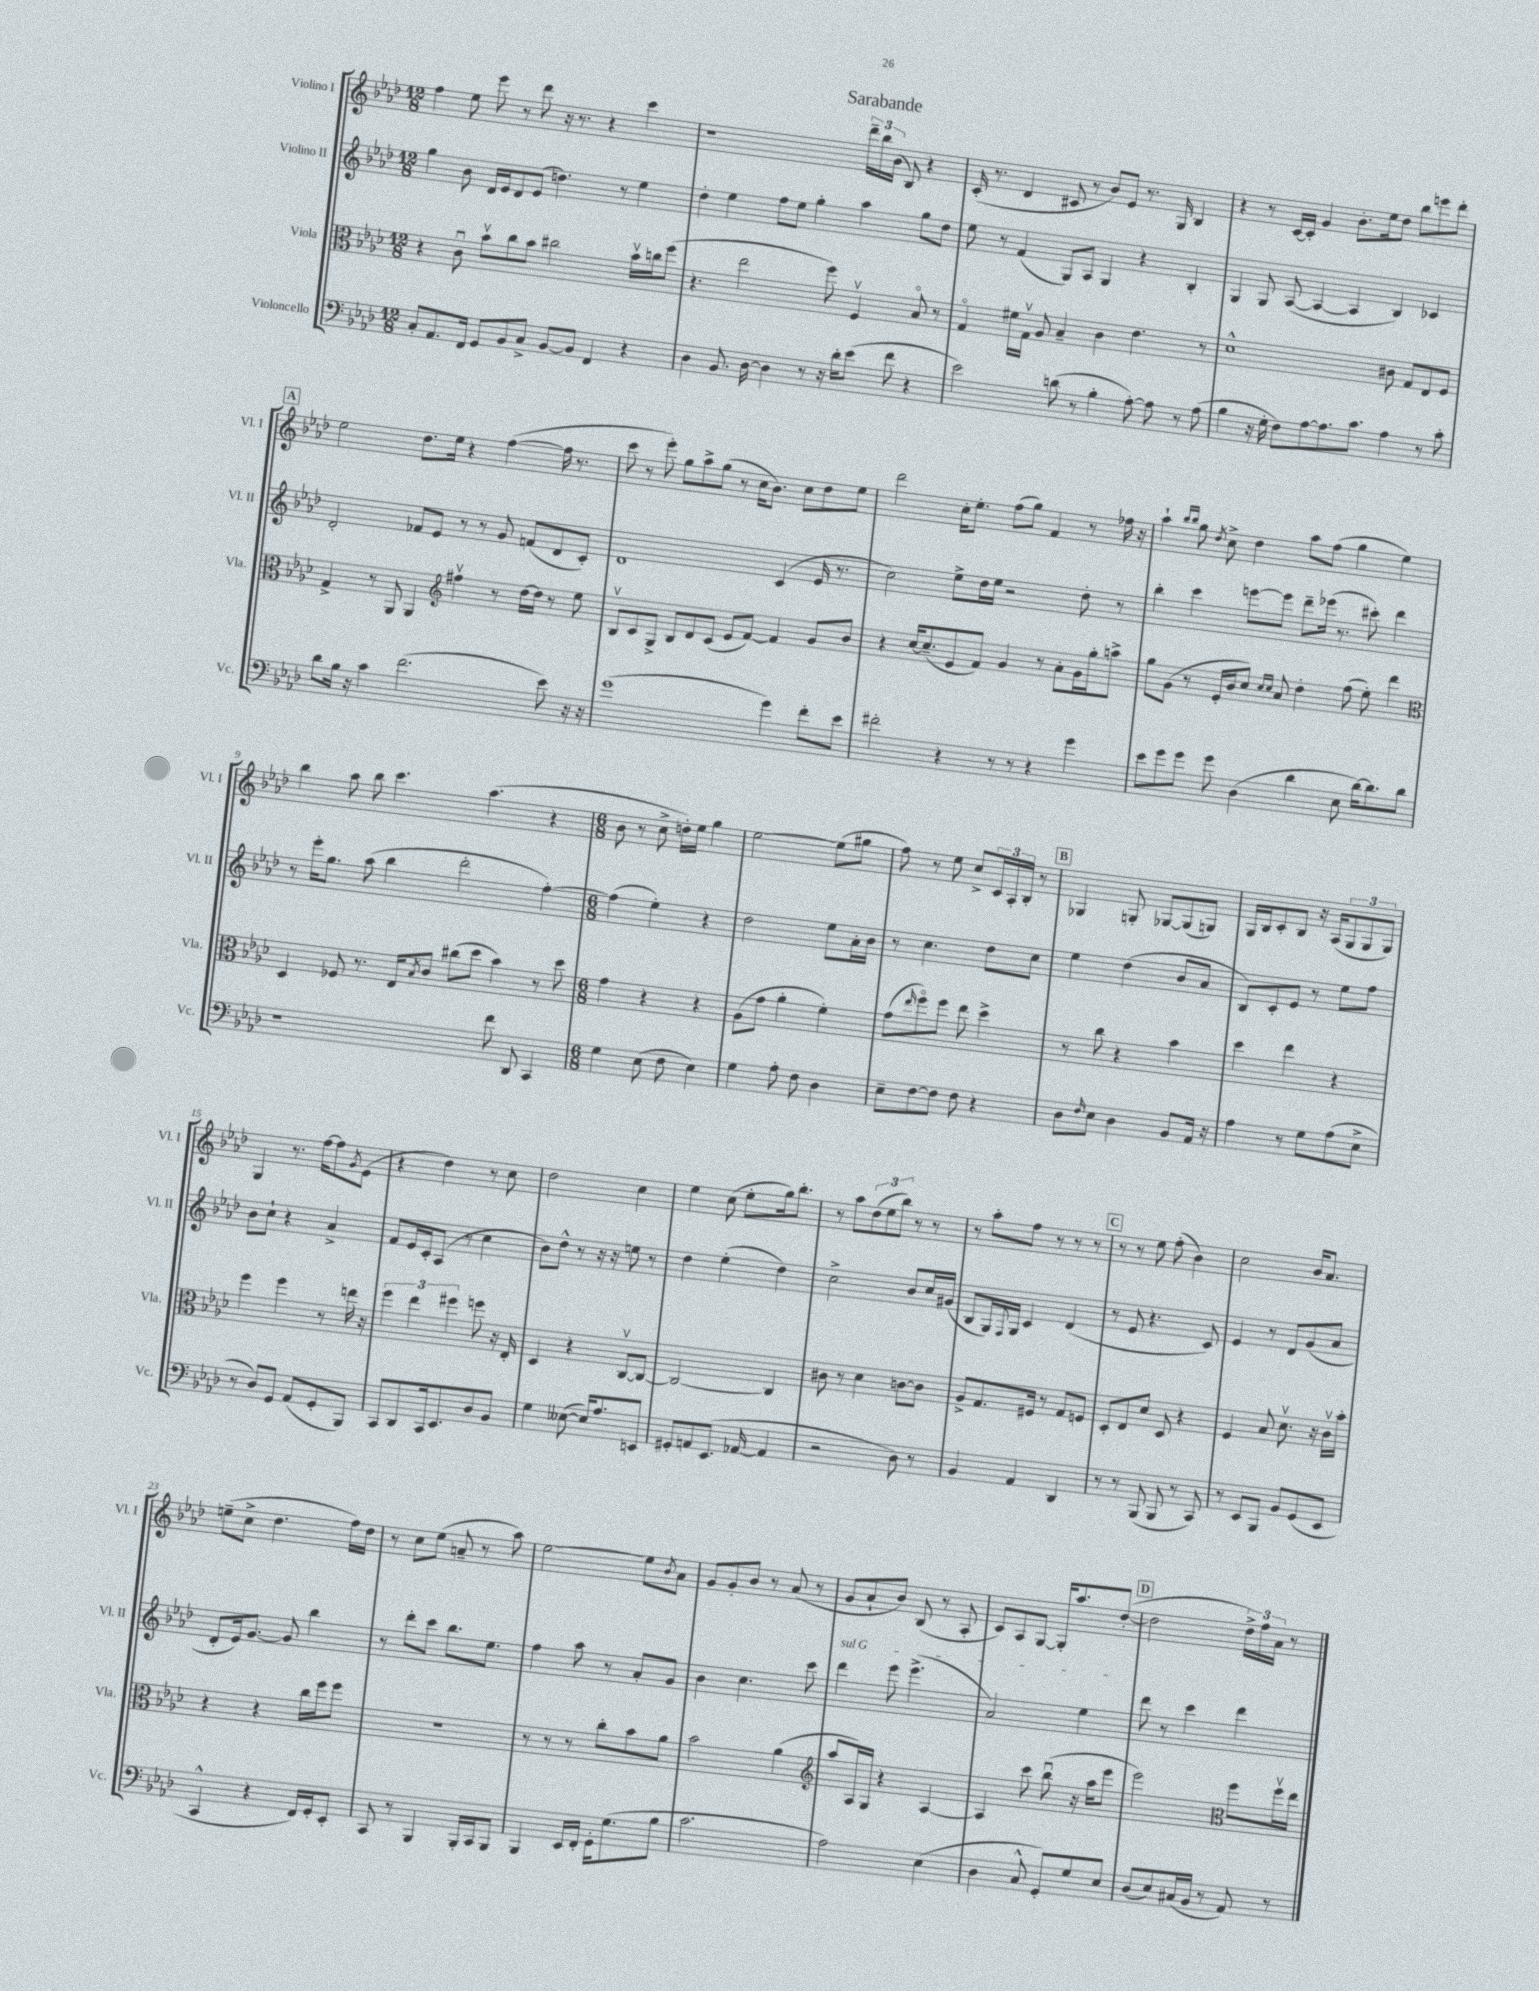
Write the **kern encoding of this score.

**kern	**kern	**kern	**kern
*staff4	*staff3	*staff2	*staff1
*clefF4	*clefC3	*clefG2	*clefG2
*k[b-e-a-d-]	*k[b-e-a-d-]	*k[b-e-a-d-]	*k[b-e-a-d-]
*M12/8	*M12/8	*M12/8	*M12/8
8C'	4r	4gg	4ff
8.AA-	.	.	.
.	8cu	8b-	8ee-
16FF	.	.	.
8GG	8b-v	16d-	8eee-
.	.	16e-	.
8BB-	8cc	8d-	8r
8C^	8b-	(8e-	8ddd-
[8BB-	2cc#	4.dd)	16r
.	.	.	8.r
8BB-]	.	.	.
4FF	.	.	4r
.	.	8r	.
4r	16b-v	4ee-	4ccc
.	16cc	.	.
.	(8ff	.	.
=	=	=	=
4D-	4.r	4dd-'	1r
8.BB-	.	4ee-	.
.	2ee-	.	.
[16D-	.	.	.
4D-]	.	8ff	.
.	.	8ee-	.
8r	.	4gg'	.
16r	8ff)	.	.
16d-'	.	.	.
(8e-	4Fv	4aa-	24ddd-~
.	.	.	24bb-
.	.	.	(24b-
8f	.	.	8B-)
4r	8B-o	8gg	4r
.	8r	8dd-	.
=	=	=	=
2e-)	4Go	8ee-	(16c'
.	.	.	8.r
.	.	8r	.
.	16f#	(4f	4d-
.	16Gv	.	.
.	8A-	.	.
(8d	4B-~	8G)	8c#
8r	.	8A-	8r
4B-'	4c	4G	8b-)
.	.	.	8e-
[8A-')	4.e-	4r	8.r
8A-]	.	.	.
.	.	.	16G
8r	.	4B-'	4B-
(8A-	8r	.	.
=	=	=	=
4B-	1d-^^	4G	4r
16r	.	8G	8r
16G'	.	.	.
8F)	.	([8A-	[16c
.	.	.	16c']
[8A-	.	4A-_	4g
8.A-]	.	.	.
.	.	4A-]	8.b-'
8.c	.	.	.
.	.	.	16ee-
4A-	8c#	4B-)	8dd-
.	8G	.	8bb-
8r	8E-	4c-	8eee
8c'	8F	.	8ddd-'
=	=	=	=
8d-	4G^	2d-'	2ee-
16B-	.	.	.
16r	.	.	.
4c	8r	.	.
.	8AA-	.	.
(2.f	4AA-	8f-	8.dd-
.	.	8e-	.
.	.	.	16ee-
*	*clefG2	*	*
.	4ff#v	8r	4r
.	.	8r	.
.	8r	8g	([4ff
.	[16dd-	(8f	.
.	16dd-]	.	.
8e-)	8r	8d-	16ff]
.	.	.	8.r
16r	8ee-	8c')	.
16r	.	.	.
=	=	=	=
(1g	8B-v	1d-	8ccc
.	8c	.	8r
.	8G^	.	8eee-')
.	8B-	.	8gg
.	8d-	.	8aa-^
.	(8c	.	(8gg
.	8e-	.	8r
.	[8f)	.	16cc
.	.	.	8.b-)
4g)	4f]	(4c	.
.	.	.	8cc
8f'	8g	16e-	8dd-
.	.	8.r	.
8e-	8b-	.	8ee-
=	=	=	=
2f#'	4r	2cc)	2ddd-
.	[16cc	.	.
.	(8.cc~]	.	.
4r	8e-	8ee-^	16cc'
.	.	.	8.ee-'
.	8f)	16dd-	.
.	.	16ee-	.
8r	4g	2r	(8ff
8r	.	.	8gg)
4r	8r	.	4f
.	8a-'	.	.
4g	16g	8dd-'	8r
.	16gg'	.	.
.	8aa^	8r	16ff-
.	.	.	16r
=	=	=	=
8e-	8gg	4bb-'	4aa-`
8g	(8g	.	.
.	.	.	16qqbb-
.	.	.	16qqbb-
8g	8r	4ccc	8gg
.	.	.	8qdd-
8g	16e-'	.	8cc^
.	16b-	.	.
(4D-	8cc)	[8eee	4dd-
.	16qqcc	.	.
.	16qqcc	.	.
.	8a-	8eee]	.
4d-	4dd-'	8ddd-~	8aa-
.	.	(16eee-	(8ff
.	.	8.r	.
8E-	(8ff	.	4gg
[16d-)	8ee-')	8ccc#')	.
8.d-]	.	.	.
.	4ddd-	4ddd-	4ee-)
8d-	.	.	.
=	=	=	=
*	*clefC3	*	*
1r	4D-	8r	4bb-
.	.	16eee-'	.
.	.	8.gg	.
.	8F-	.	8aa-
.	8.r	(8aa-	8bb-
.	.	4bb-	4.ccc
.	16E-	.	.
.	8qB-	.	.
.	8c	.	.
.	(8cc#	2ddd-'	.
.	8dd-	.	(4.aa-
8f	4b-)	.	.
8DD-	.	.	.
4CC	8r	[4ff')	4r
.	8dd-	.	.
=	=	=	=
*M6/8	*M6/8	*M6/8	*M6/8
4G	4g	(4ff]	8b-
.	.	.	8r
(8E-	4r	4ee-')	8cc^
8F	.	.	16dd')
.	.	.	16ee-
4E-)	4r	4r	4gg
=	=	=	=
4G	(8A-	2dd-	[2ee-
.	8g	.	.
8A-'	4a-'	.	.
8F	.	.	.
4D-	4f')	8ee-	(8ee-]
.	.	16a-'	8gg#
.	.	16b-	.
=	=	=	=
8E-~	(8g	8r	8ff)
.	16qqee-	.	.
[8F	8ffo)	4.cc	8r
8F]	8ff	.	8ee-
8F	8ee-	.	8cc^
4r	4dd-^	8dd-	24c
.	.	.	24A-'
.	.	.	24B-'
.	.	8cc	8r
=	=	=	=
8D-	8r	4ee-	4G-
16qqF	.	.	.
8E-	8cc	.	.
4D-	4r	(4dd-	8G'
.	.	.	[8G-
8BB-	4b-	8b-	(8G-]
16AA-	.	8a-	8G)
16r	.	.	.
=	=	=	=
4A-	4dd-	8B-)	16G
.	.	.	16B-
.	.	8c'	8c'
8r	4ee-	8e-	8B-
8G	.	8r	16r
.	.	.	(16A-
(8A-	4r	8ee-	12G
.	.	.	12G
8E-^	.	8ff	.
.	.	.	12G)
=	=	=	=
8r	4ff	8b-	4G
8D-)	.	8cc`	.
8GG	4ff	4r	8.r
(8AA-	.	.	.
.	.	.	[16ff
8GG'	8r	4a-^	8ff]
.	.	.	8qg
8BBB-)	16ee	.	(8e-
.	16r	.	.
=	=	=	=
8CC	6ff	8f	4r
8DD-	.	16e-	.
.	6ee-	.	.
.	.	16c'	.
16CC	.	(8A-	4dd-)
8.EE-	.	.	.
.	6ff#	.	.
.	.	8r	.
8D-	8ff	4cc	8r
8BB-	16r	.	8cc
.	16E-'	.	.
=	=	=	=
4G	4D-	8b-)	2dd-
.	.	8dd-^^	.
([8E--	4r	8r	.
16E--])	.	16r	.
8.A-	.	16r	.
.	[8Cv	8ee	4cc
8EE	8C_	8r	.
=	=	=	=
8GG#'	2C_	4dd-	4ee-
8AA	.	.	.
(8.EE-	.	(4ee-'	(8cc
.	.	.	8ee-'
[16AA-	.	.	.
4AA-]	4C]	4dd-)	16gg)
.	.	.	8.bb-'
=	=	=	=
2r	8c#	2cc^	8r
.	8r	.	8aa-
.	4d-	.	(12dd-
.	.	.	12ee-
.	.	.	12bb-)
8D-)	[8c	8b-	8r
8r	8c]	16cc	8r
.	.	(16g#	.
=	=	=	=
4BB-	8A-^	8B-	8r
.	8.G	16G)	8aa-'
.	.	8qqF	.
.	.	16G	.
4AA-	.	4c	8ff
.	16F#	.	.
.	8r	.	8r
4DD-	8G	(4d-	8r
.	8F	.	8r
=	=	=	=
8r	8D-'	8r	8r
8r	8E-	8e-	8r
(8BBB-	8d-	4.r	8ee-
8BBB-	8D-	.	(8ff'
8r	4r	.	4b-)
8CC)	.	8c)	.
=	=	=	=
8r	4F	4e-	2cc
8EE-	.	.	.
8BBB-	8B-	8r	.
8BB-	8.d-v	8d-	.
(8GG	.	(8g	16b-
.	16r	.	8.a-
8EE-	16cv	8a-	.
.	16b-'	.	.
=	=	=	=
4CC^^	4r	8d-'	(8ee~
.	.	16e-)	8cc^
.	.	[8.g	.
4r	4r	.	4.dd-
.	.	8g]	.
16FF)	16cc	4bb-	.
16GG'	16ff	.	.
8EE-'	8ff	.	16ff)
.	.	.	16dd-
=	=	=	=
8CC	2.r	8r	8r
8r	.	8ddd-'	8cc
4BBB-	.	8ccc	(8ee-
.	.	8.bb-	8a~
16BBB-'	.	.	8r
16CC	.	8.ee-	.
8BBB-	.	.	8aa-)
=	=	=	=
4BBB-	8r	4ff	[2ee-
.	8r	.	.
16EE-	8r	8aa-	.
16FF'	.	.	.
16GG'	8cc'	8r	.
(8.G	.	.	.
.	8b-	8a-'	8ee-]
.	.	.	8qb-
8B-	8a-	8g	8a-
=	=	=	=
2.c	2b-	4b-	8g
.	.	.	8g'
.	.	4.cc	8b-
.	.	.	8r
.	(4a-	.	(8a-
.	.	8ccc	8r
=	=	=	=
*	*clefG2	*	*
2A-)	8aa-	4ddd-	8g
.	16A-)	.	8a-`
.	16G	.	.
.	4r	8eee-	8b-)
.	.	(4.eee-^	(8B-
(4E-	[4A-	.	8r
.	.	.	8A-'
=	=	=	=
4D-	4A-]	2a-)	8c)
.	.	.	8A-
8C^^	8ccc	.	[8G
8GG')	(8bb-u	.	16G']
.	.	.	8.aa-
8G	16r	4ee-	.
.	16aa-	.	.
8E-	8eee-	.	([8dd-'
=	=	=	=
(8D-	2eee-)	8ddd-	2dd-]
8E-)	.	8r	.
(16C#	.	4ccc	.
16BB-	.	.	.
8r	.	.	.
*	*clefC3	*	*
8AA-)	8ff	4ddd-	24dd-^)
.	.	.	24ff
.	.	.	24a-
8r	16ffv	.	8r
.	16ee-	.	.
==	==	==	==
*-	*-	*-	*-
